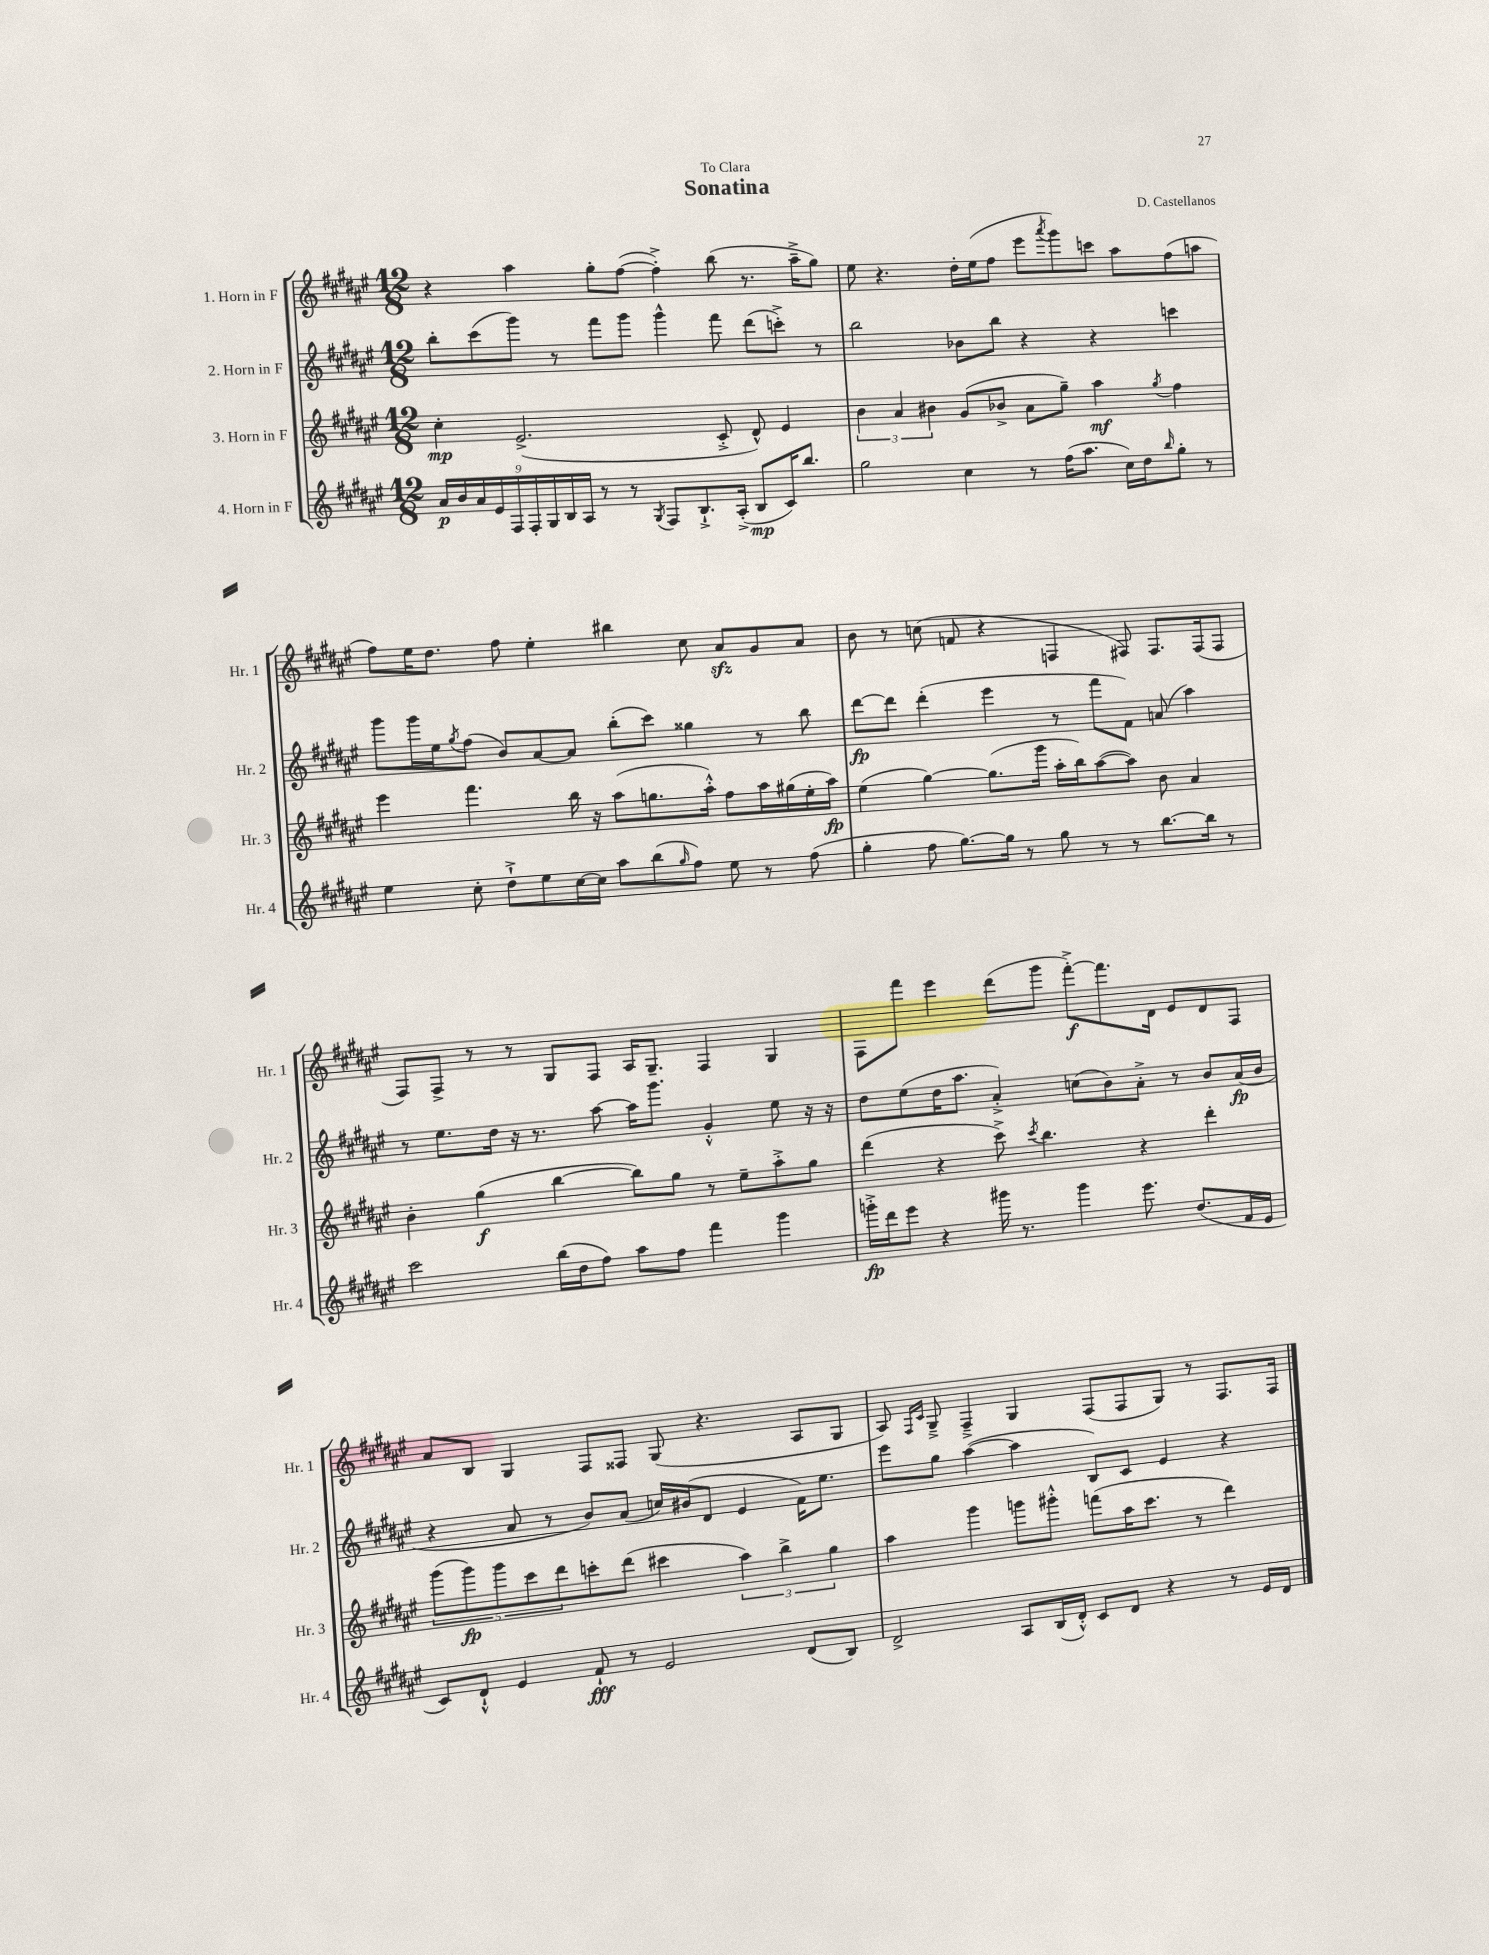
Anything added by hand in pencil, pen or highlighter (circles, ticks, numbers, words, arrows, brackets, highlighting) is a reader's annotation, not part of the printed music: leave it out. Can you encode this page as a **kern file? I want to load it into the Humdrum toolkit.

**kern	**dynam	**kern	**dynam	**kern	**dynam	**kern	**dynam
*part4	*part4	*part3	*part3	*part2	*part2	*part1	*part1
*staff4	*staff4	*staff3	*staff3	*staff2	*staff2	*staff1	*staff1
*I"4. Horn in F	*	*I"3. Horn in F	*	*I"2. Horn in F	*	*I"1. Horn in F	*
*I'Hr. 4	*	*I'Hr. 3	*	*I'Hr. 2	*	*I'Hr. 1	*
*clefG2	*	*clefG2	*	*clefG2	*	*clefG2	*
*k[f#c#g#d#a#e#]	*	*k[f#c#g#d#a#e#]	*	*k[f#c#g#d#a#e#]	*	*k[f#c#g#d#a#e#]	*
*M12/8	*	*M12/8	*	*M12/8	*	*M12/8	*
=1	=1	=1	=1	=1	=1	=1	=1
18a#/LL	p	4cc#'\	mp	8bb'\L	.	4r	.
18b/	.	.	.	.	.	.	.
18a#/	.	.	.	.	.	.	.
.	.	.	.	(8ccc#\	.	.	.
18e#/	.	.	.	.	.	.	.
18F#/	.	.	.	.	.	.	.
.	.	(2.e#^/	.	8ggg#\J)	.	4aa#\	.
18F#'/	.	.	.	.	.	.	.
18G#/	.	.	.	.	.	.	.
.	.	.	.	8r	.	.	.
18B/	.	.	.	.	.	.	.
18A#/JJ	.	.	.	.	.	.	.
8r	.	.	.	8fff#\L	.	8gg#'\L	.
8r	.	.	.	8ggg#\J	.	([8ff#\J	.
8qG#/	.	.	.	.	.	.	.
8F#/L	.	.	.	4ggg#^^\	.	4ff#'^\])	.
8.B`^/	.	.	.	.	.	.	.
.	.	8c#'^/	.	8fff#\	.	(8bb\	.
(16A#'^/Jk	.	.	.	.	.	.	.
8B/L	mp	8d#^^/)	.	(8ddd#\L	.	8.r	.
16c#/K)	.	4e#/	.	8cccn'^\J)	.	.	.
8.bb/J	.	.	.	.	.	16aa#~^\KL	.
.	.	.	.	8r	.	8gg#\J)	.
=2	=2	=2	=2	=2	=2	=2	=2
2gg#\	.	6b\	.	2bb\	.	8ee#\	.
.	.	.	.	.	.	4.r	.
.	.	6a#/	.	.	.	.	.
.	.	6b#X\	.	.	.	.	.
4cc#\	.	(8g#/L	.	8b-X\L	.	16dd#'\LL	.
.	.	.	.	.	.	(16ee#\J	.
.	.	8b-X^/J	.	8bb\J	.	8ff#\J	.
8r	.	8a#\L	.	4r	.	8eee#\L	.
.	.	.	.	.	.	8qaaa#/	.
(16ff#\KL	.	8gg#~\J)	.	.	.	8ggg#\)	.
8.aa#\J	.	.	.	.	.	.	.
.	.	4aa#\	mf	4r	.	8cccn\J	.
16cc#\LL)	.	.	.	.	.	8aa#\L	.
16dd#\J	.	.	.	.	.	.	.
16qqbb/	.	8qgg#/	.	.	.	.	.
8gg#'\J	.	4ff#\	.	4cccn\	.	(8ff#\	.
8r	.	.	.	.	.	8aan\J	.
!!LO:LB:g=z
=3	=3	=3	=3	=3	=3	=3	=3
4ee#\	.	4eee#\	.	8ggg#\L	.	8ff#\L)	.
.	.	.	.	16ggg#\L	.	16ee#\K	.
.	.	.	.	16ee#\J	.	8.dd#\J	.
.	.	.	.	8qgg#/	.	.	.
8cc#'\	.	4.fff#\	.	(8ff#\J	.	.	.
8dd#`^\L	.	.	.	8b/L)	.	8ff#\	.
8ee#\	.	.	.	[8a#/	.	4ee#'\	.
[16cc#\L	.	16bb\	.	8a#/J]	.	.	.
16cc#\JJ]	.	16r	.	.	.	.	.
8aa#\L	.	(8aa#\L	.	(8bb'\L	.	4bb#X\	.
(8bb\	.	8.ggn\	.	8ccc#\J)	.	.	.
16qqgg#/	.	.	.	.	.	.	.
8ff#\J)	.	.	.	4gg##X\	.	8cc#\	.
.	.	16aa#'^^\Jk)	.	.	.	.	.
8ee#\	.	8ff#\L	.	.	.	8a#zz/L	.
8r	.	16aa#\L	.	8r	.	8g#/	.
.	.	(16gg#X\	.	.	.	.	.
(8ff#\	.	16ee#'\	.	8bb\	.	8a#/J	.
.	.	16aa#\JJ)	fp	.	.	.	.
=4	=4	=4	=4	=4	=4	=4	=4
4gg#'\	.	(4ee#\	.	[8ddd#\L	fp	8b\	.
.	.	.	.	8ddd#\J]	.	8r	.
8ff#\	.	[4gg#\)	.	(4ddd#'\	.	(8ccn\	.
[8.gg#\L)	.	.	.	.	.	8fn/	.
.	.	(8.gg#\L]	.	4eee#\	.	4r	.
16gg#\Jk]	.	.	.	.	.	.	.
8r	.	.	.	.	.	.	.
.	.	16ggg#\Jk	.	.	.	.	.
8gg#\	.	16aa#'\LL	.	8r	.	4Fn/	.
.	.	16bb\J)	.	.	.	.	.
8r	.	([8aa#\	.	8fff#\L	.	.	.
8r	.	8aa#\J])	.	8f#\J)	.	8F#X/)	.
[8.bb\L	.	8b\	.	(8an/	.	8.F#/L	.
.	.	4a#/	.	4aa#\)	.	.	.
16bb\Jk]	.	.	.	.	.	(16F#/k	.
8r	.	.	.	.	.	8F#/J	.
!!LO:LB:g=z
=5	=5	=5	=5	=5	=5	=5	=5
2ccc#\	.	4b'\	.	8r	.	8F#/L)	.
.	.	.	.	8.ee#\L	.	8F#^/J	.
.	.	(4gg#\	f	.	.	8r	.
.	.	.	.	16dd#\Jk	.	.	.
.	.	.	.	16r	.	8r	.
.	.	.	.	8.r	.	.	.
(16bb\LL	.	[4bb\	.	.	.	8G#/L	.
16dd#\J	.	.	.	.	.	.	.
8ff#\J)	.	.	.	[8aa#\	.	8F#/J	.
8aa#\L	.	8bb\L])	.	16aa#\KL]	.	16A#/KL	.
.	.	.	.	8.ggg#\J	.	8.G#~/J	.
8ff#\J	.	8gg#\J	.	.	.	.	.
4fff#\	.	8r	.	4g#'^^/	.	4F#/	.
.	.	8ee#~\L	.	.	.	.	.
4ggg#\	.	8aa#'^\	.	8ee#\	.	4G#/	.
.	.	8gg#\J	.	16r	.	.	.
.	.	.	.	16r	.	.	.
=6	=6	=6	=6	=6	=6	=6	=6
16gggn'^\LL	fp	(4ddd#\	.	8dd#\L	.	8F#\L	.
16ddd#\J	.	.	.	.	.	.	.
8eee#\J	.	.	.	(8ee#\	.	8fff#\J	.
4r	.	4r	.	16dd#\K	.	4eee#\	.
.	.	.	.	8.aa#\J	.	.	.
16ggg#X\	.	8ccc#^\)	.	4a#'^/)	.	(8ddd#\L	.
8.r	.	.	.	.	.	.	.
.	.	8qccc#/	.	.	.	.	.
.	.	4.bb\	.	.	.	8ggg#\J	.
4ggg#\	.	.	.	(8ccn\L	.	[8fff#'^\L)	f
.	.	.	.	8b\)	.	8.fff#\]	.
8.eee#\	.	4r	.	8a#'^\J	.	.	.
.	.	.	.	.	.	16d#\Jk	.
.	.	.	.	8r	.	8e#/L	.
(8.dd#/L	.	.	.	.	.	.	.
.	.	4ddd#'\	.	8b/L	.	8d#/	.
16f#/L	.	.	.	(16a#/L	fp	8F#/J	.
16e#/JJ	.	.	.	16b/JJ	.	.	.
!!LO:LB:g=z
=7	=7	=7	=7	=7	=7	=7	=7
8c#/L)	.	(10ggg#\L	.	4r	.	8a#/L	.
.	.	10ggg#\)	fp	.	.	.	.
8d#`^^/J	.	.	.	.	.	8B/J	.
.	.	10ggg#\	.	.	.	.	.
4e#/	.	.	.	8a#/	.	4G#/	.
.	.	10ccc#\	.	.	.	.	.
.	.	.	.	8r	.	.	.
.	.	10ddd#\	.	.	.	.	.
8f#`/	fff	8cccn'\	.	8b/L)	.	8F#/L	.
8r	.	(8ddd#\J	.	(8a#/J	.	8F##X/J	.
2e#/	.	4ccc#X\	.	16ccn/LL)	.	(8G#/	.
.	.	.	.	(16b#X/J	.	.	.
.	.	.	.	8d#/J	.	4.r	.
.	.	6aa#\)	.	4e#/	.	.	.
.	.	6bb^\	.	.	.	.	.
(8d#/L	.	.	.	16f#\KL)	.	8A#/L	.
.	.	.	.	8.ee#\J	.	.	.
.	.	6gg#\	.	.	.	.	.
8B/J)	.	.	.	.	.	8G#/J	.
=8	=8	=8	=8	=8	=8	=8	=8
2d#^/	.	4aa#\	.	8eee#\L	.	8A#/)	.
.	.	.	.	.	.	16qqF#/LL	.
.	.	.	.	.	.	16qqc#/JJ	.
.	.	.	.	8gg#\J	.	8G#~^/	.
.	.	4ggg#\	.	([4aa#\	.	4F#~^/	.
8A#/L	.	8gggn\L	.	4aa#\]	.	4G#/	.
(16B/L	.	8ggg#X'^^\J	.	.	.	.	.
16d#'^^/JJ)	.	.	.	.	.	.	.
8c#/L	.	(8fffn\L	.	8B/L)	.	(8F#/L	.
8d#/J	.	16aa#\K	.	8c#/J	.	8F#/	.
.	.	8.ccc#\J	.	.	.	.	.
4r	.	.	.	4e#/	.	8G#/J)	.
.	.	8r	.	.	.	8r	.
8r	.	4ddd#\)	.	4r	.	8.F#/L	.
16e#/LL	.	.	.	.	.	.	.
16d#/JJ	.	.	.	.	.	16F#/Jk	.
==	==	==	==	==	==	==	==
*-	*-	*-	*-	*-	*-	*-	*-
